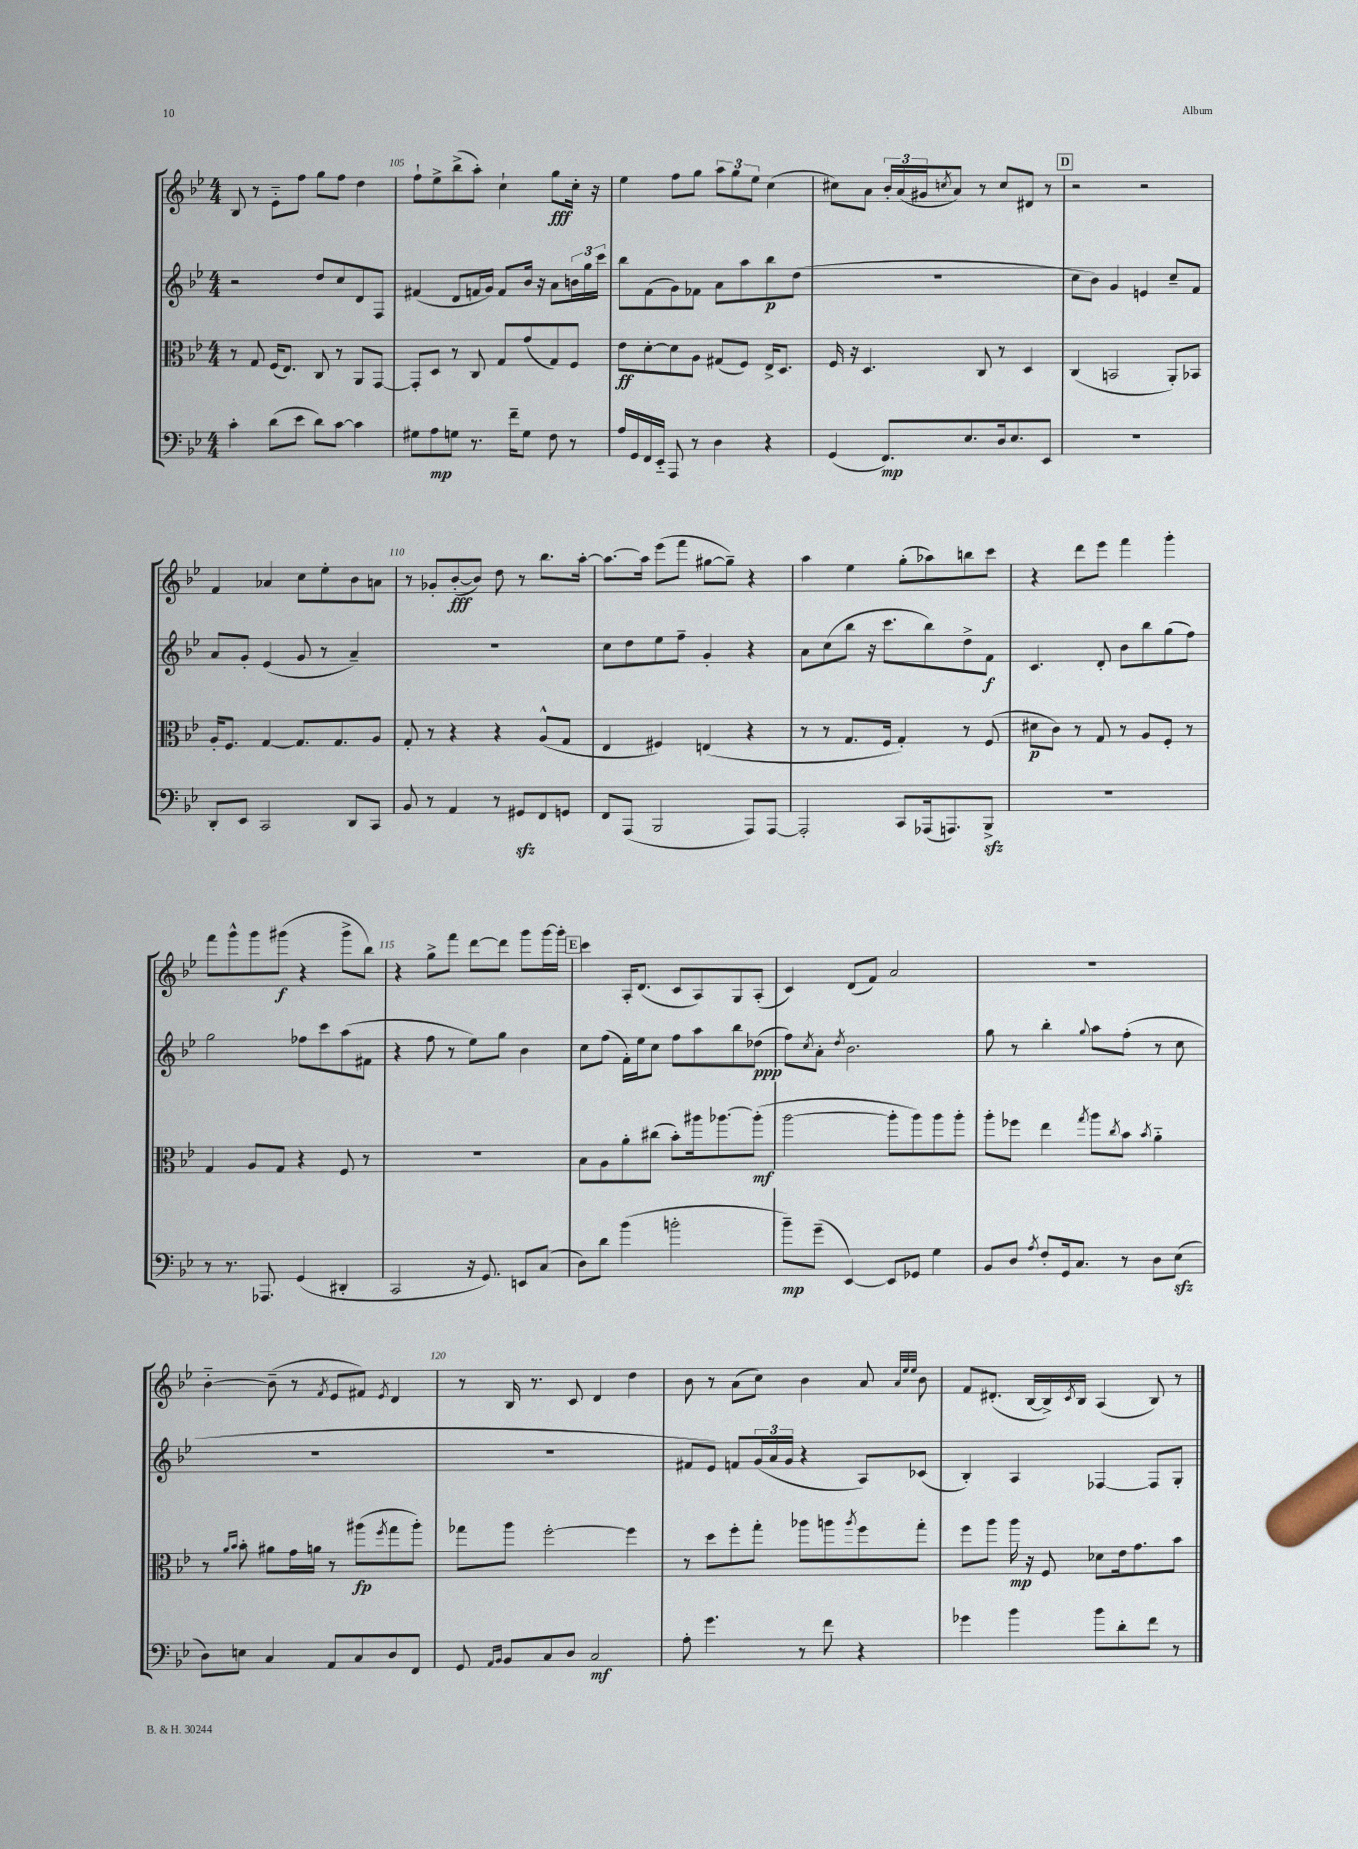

**kern	**kern	**kern	**kern
*staff4	*staff3	*staff2	*staff1
*clefF4	*clefC3	*clefG2	*clefG2
*k[b-e-]	*k[b-e-]	*k[b-e-]	*k[b-e-]
*M4/4	*M4/4	*M4/4	*M4/4
4c'\	8r	2r	8B-/
.	8G/	.	8r
(8d\L	(16F/LK	.	8e-'~\L
.	8.E-/J)	.	.
8e-\J	.	.	8ff\J
8d\L)	8C/	8dd/L	8gg\L
[8c\J	8r	8cc/	8ff\J
4c\]	8AA/L	8d/	4dd\
.	[8GG/J	8F/J	.
=	=	=	=
8G#\L	8GG'/]L	(4f#/	8ff`\L
8A\	8D/J	.	8ee-^\
8G\J	8r	8d/L	(8bb-^\
8.r	8C/	16f/L	8aa'\J)
.	.	16g/JJ)	.
.	8G/L	8f/L	4cc`\
16f~\LK	.	.	.
8G\J	(8g/	16b-/Jk	.
.	.	16r	.
8F\	8G/)	8a\L	8gg\L
8r	8F/J	24b\L	16cc'\Jk
.	.	24gg\	.
.	.	.	16r
.	.	24ccc\JJ	.
=	=	=	=
16A/LL	8e-\L	8bb-\L	4ee-\
16GG/	.	.	.
16FF/	[8d'\	(8f\	.
16EE-'~/JJ	.	.	.
8AAA/	8d\]	8g\)	8ff\L
8r	8A\J	8f-\J	8gg\J
4D\	(8G#/L	8a\L	12aa\L
.	.	.	12gg\
.	8F/J)	8aa\	.
.	.	.	12ee-\J
4r	16E-^/LK	8bb-\	(4cc\
.	8.D/J	.	.
.	.	(8dd\J	.
=	=	=	=
(4GG/	16F/	1r	8cc#\L)
.	16r	.	.
.	4.D/	.	8a\J
8.FF/L)	.	.	24b-'/LL
.	.	.	(24a/
.	.	.	24g#/J
.	.	.	8qcc/
.	.	.	8a/J)
8.E-/	.	.	.
.	8C/	.	8r
16D/k	8r	.	8cc/L
8.E-/	.	.	.
.	4D/	.	8d#/J
8EE-/J	.	.	8r
=	=	=	=
1r	(4C/	8cc\L	2r
.	.	8b-\J)	.
.	2BB/	4g/	.
.	.	4e/	2r
.	8AA'/L)	8cc~/L	.
.	8BB-/J	8f/J	.
=	=	=	=
8DD'/L	16A'/LK	8a/L	4f/
.	8.F/J	.	.
8EE-/J	.	8g'/J	.
2CC/	[4G/	(4e-/	4a-/
.	8.G/]L	8g/	8cc\L
.	.	8r	8ee-'\
.	8.G/	.	.
8DD/L	.	4a~/)	8b-\
8CC/J	8A/J	.	8a\J
=	=	=	=
8BB-/	8G'/	1r	8r
8r	8r	.	8g-'/L
4AA/	4r	.	([8b-'/
.	.	.	8b-/]J)
8r	4r	.	8dd\
8GG#/L	.	.	8r
8FF/	(8A^^/L	.	8.bb-\L
8GG/J	8G/J	.	.
.	.	.	[16aa'\Jk
=	=	=	=
8FF/L	4E-/	8cc\L	8.aa\_L
(8AAA/J	.	8dd\	.
.	.	.	16aa\]Jk
2BBB-/	4F#/)	8ee-\	(8eee-\L
.	.	8ff~\J	8fff\J
.	(4E/	4g'/	[8gg#\L
.	.	.	8gg#~\]J)
8AAA/L)	4r	4r	4r
[8AAA/J	.	.	.
=	=	=	=
2AAA'/]	8r	8a\L	4aa\
.	8r	(8cc\	.
.	8.G/L	8bb-\J	4ee-\
.	.	16r	.
.	16F/Jk	8.ccc\L	.
8CC/L	4G'/)	.	(8gg'\L
(16AAA-/k	.	8bb-\)	8aa-\)
8.AAA/)	.	.	.
.	8r	8dd^\	8bb\
8BBB-^/J	(8F/	8f\J	8ccc\J
=	=	=	=
1r	8d#\L	4.c/	4r
.	8c\J)	.	.
.	8r	.	8ddd\L
.	8G/	8d'/	8eee-\J
.	8r	8b-\L	4fff\
.	8A/L	8bb-\	.
.	8F'/J	(8gg\	4ggg'\
.	8r	8ff\J)	.
=	=	=	=
8r	4G/	2gg\	8fff\L
8.r	.	.	8ggg^^\
.	8A/L	.	8ggg\
8.AAA-/	.	.	.
.	8G/J	.	(8ggg#\J
(4GG/	4r	8ff-\L	4r
.	.	8ccc\	.
4DD#'/	8F/	(8aa\	8ggg#^\L
.	8r	8f#\J	8bb-\J)
=	=	=	=
2CC/	1r	4r	4r
.	.	8ff\	8gg^\L
.	.	8r	8fff\J
16r	.	8ee-\L)	[8ddd\L
8.GG/)	.	.	.
.	.	8gg\J	8ddd\]J
8EE/L	.	4b-\	8ggg\L
(8C/J	.	.	[16ggg\L
.	.	.	16ggg'\]JJ
=	=	=	=
8D\L)	8B-\L	8cc\L	4ccc\
8d\J	8A\	(8ff\J	.
(4b-\	8a'\	16f'\LL)	16A'/LK
.	.	16ee-\J	(8.d/J
.	(8cc#\J	8cc\J	.
2b'\	8b-'\L)	8ff\L	8c/L
.	16aa#\k	8aa\	8A/)
.	[8.aa-\	.	.
.	.	8bb-\	8G/
.	(8aa-'\]J	(8dd-\J	(8A'/J
=	=	=	=
8b-~\L)	[2aa\	8ff\L)	4c/)
.	.	8qcc/	.
(8g~\J	.	8a'\J	.
.	.	8qdd/	.
[4EE-/)	.	2.b-\	(8d/L
.	.	.	8f/J)
8EE-/]L	8aa'\]L	.	2a/
8GG-/J	8aa\)	.	.
4G\	8aa\	.	.
.	8aa'\J	.	.
=	=	=	=
8BB-/L	8aa'\L	8gg\	1r
8D/J	8ff-\J	8r	.
8qA/	.	.	.
8F'/L	4ee-\	4bb-'\	.
16GG/k	.	.	.
8.C/J	.	.	.
.	8qgg/	8qqgg/	.
.	8aa\L	8aa\L	.
.	8qcc/	.	.
8r	8b-\J	(8ff'\J	.
.	8qb-/	.	.
8D\L	4a'~\	8r	.
(8E-\J	.	8cc\	.
=	=	=	=
8D\L)	8r	1r	[4b-'~\
.	16qqa/LL	.	.
.	16qqb-/JJ	.	.
8E\J	8b-'\	.	.
4C/	8a#\L	.	(8b-~\]
.	16g\L	.	8r
.	16a\JJ	.	.
.	.	.	8qf/
8AA/L	8r	.	8e-/L
8C/	(8aa#\L	.	8f#/J)
.	8qff/	.	8qe-/
8D/	8gg\	.	4d/
8FF/J	8aa#'\J)	.	.
=	=	=	=
8GG/	8gg-\L	1r	8r
16qqAA/LL	.	.	.
16qqBB-/JJ	.	.	.
8BB-/L	8aa\J	.	16B-/
.	.	.	8.r
8C/	[2ff'\	.	.
8D/J	.	.	8c/
2C/	.	.	4d/
.	4ff\]	.	4dd\
=	=	=	=
8A'\	8r	8f#/L	8b-\
4.g\	8dd\L	8e-/J)	8r
.	8ff'\	8f/L	(8a\L
.	8gg'\J	(24g/L	8cc\J)
.	.	24a/	.
.	.	24g/JJ	.
8r	8aa-\L	4r	4b-\
8f\	8aa\	.	.
.	8qaa/	.	.
4r	8ff\	8A/L)	8a/
.	.	.	32qqa/LLL
.	.	.	32qqee-/
.	.	.	32qqee-/JJJ
.	8gg'\J	(8c-/J	8b-\
=	=	=	=
4g-\	8ff\L	4B-'/)	8f/L
.	8aa\J	.	(8.d#'/J
4b-\	16aa\	4A/	.
.	16r	.	[16B-/LL
.	8F/	.	16B-^/])
.	.	.	8qc/
.	.	.	16B-/JJ
8b-\L	8d-\L	[4F-/	(4A/
8d'\	16e-\k	.	.
.	8.g\	.	.
8f\J	.	8F-/]L	8B-/)
8r	8b-\J	8G'/J	8r
==	==	==	==
*-	*-	*-	*-
